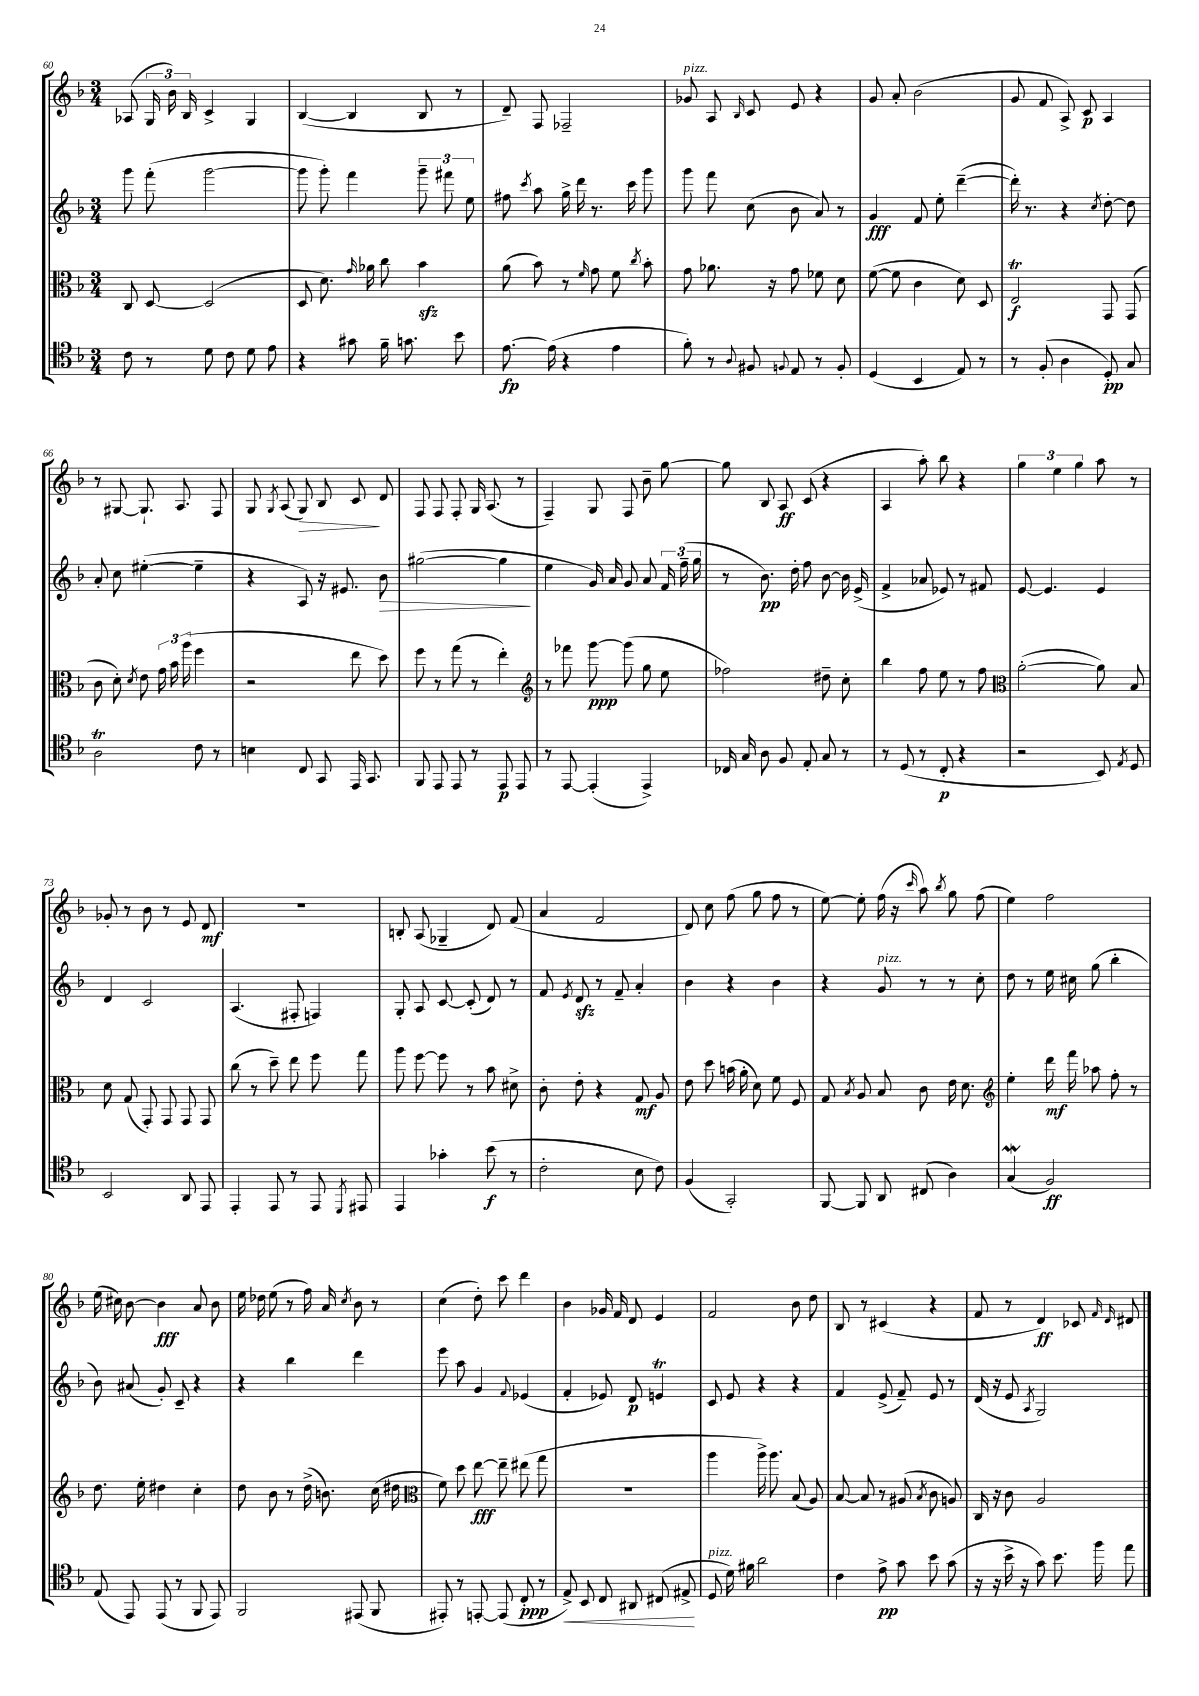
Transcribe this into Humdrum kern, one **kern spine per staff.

**kern	**dynam	**kern	**dynam	**kern	**dynam	**kern	**dynam
*part4	*part4	*part3	*part3	*part2	*part2	*part1	*part1
*staff4	*staff4	*staff3	*staff3	*staff2	*staff2	*staff1	*staff1
*clefC4	*	*clefC3	*	*clefG2	*	*clefG2	*
*k[b-]	*	*k[b-]	*	*k[b-]	*	*k[b-]	*
*M3/4	*	*M3/4	*	*M3/4	*	*M3/4	*
=60	=60	=60	=60	=60	=60	=60	=60
8c\	.	8C/	.	8ggg\	.	(8A-X/	.
8r	.	[8D/	.	(8fff'\	.	24G/	.
.	.	.	.	.	.	24b-\)	.
.	.	.	.	.	.	24B-/	.
8d\	.	(2D/]	.	[2ggg\	.	4c^/	.
8c\	.	.	.	.	.	.	.
8d\	.	.	.	.	.	4G/	.
8e\	.	.	.	.	.	.	.
=61	=61	=61	=61	=61	=61	=61	=61
4r	.	8D/	.	8ggg\]	.	([4B-/	.
.	.	8.d\)	.	8ggg'\)	.	.	.
8g#X\	.	.	.	4fff\	.	4B-/]	.
.	.	16qqg/	.	.	.	.	.
.	.	16a-X\	.	.	.	.	.
16f~\	.	8cc\	.	.	.	.	.
8.gn\	.	.	.	.	.	.	.
.	.	4b-zz\	.	12ggg~\	.	8B-/	.
.	.	.	.	12fff#X\	.	.	.
8b-\	.	.	.	.	.	8r	.
.	.	.	.	12ee\	.	.	.
=62	=62	=62	=62	=62	=62	=62	=62
[8.e\	fp	(8a\	.	8ff#X\	.	8d~/)	.
.	.	.	.	8qccc/	.	.	.
.	.	8b-\)	.	8aa\	.	8F/	.
(16e\]	.	.	.	.	.	.	.
4r	.	8r	.	16gg^\	.	2F-X~/	.
.	.	.	.	16ddd\	.	.	.
.	.	16qqf/	.	.	.	.	.
.	.	8g\	.	8.r	.	.	.
4e\	.	8f\	.	.	.	.	.
.	.	.	.	16ccc\	.	.	.
.	.	8qcc/	.	.	.	.	.
.	.	8b-'\	.	8ggg\	.	.	.
=63	=63	=63	=63	=63	=63	=63	=63
!	!	!	!	!	!	!LO:TX:a:i:t=pizz.	!
8f'\)	.	8g\	.	8ggg\	.	8g-X/	.
8r	.	8.a-X\	.	8fff\	.	8A/	.
8qqA/	.	.	.	.	.	16qqB-/	.
8F#X/	.	.	.	(8cc\	.	8c/	.
.	.	16r	.	.	.	.	.
8qqFn/	.	.	.	.	.	.	.
8E/	.	8g\	.	8b-\	.	8e/	.
8r	.	8f-X\	.	8a/)	.	4r	.
8F'/	.	8d\	.	8r	.	.	.
=64	=64	=64	=64	=64	=64	=64	=64
(4D/	.	([8f\	.	4g/	fff	8g/	.
.	.	8f\]	.	.	.	8a'/	.
4BB-/	.	4c\	.	8f/	.	(2b-\	.
.	.	.	.	8ee'\	.	.	.
8E/)	.	8d\)	.	([4ddd~\	.	.	.
8r	.	8D/	.	.	.	.	.
=65	=65	=65	=65	=65	=65	=65	=65
8r	.	2Et/	f	16ddd'\])	.	8g/	.
.	.	.	.	8.r	.	.	.
(8F'/	.	.	.	.	.	8f/	.
4A\	.	.	.	4r	.	8A^/)	.
.	.	.	.	.	.	8c/	p
.	.	.	.	8qcc/	.	.	.
8D'/)	pp	8GG/	.	[8dd'\	.	4A/	.
8G/	.	(8GG/	.	8dd\]	.	.	.
!!LO:LB:g=z
=66	=66	=66	=66	=66	=66	=66	=66
2At\	.	8c\	.	8a'/	.	8r	.
.	.	8d'\)	.	8cc\	.	[8G#X/	.
.	.	8qd/	.	.	.	.	.
.	.	8e\	.	([4ee#X'\	.	8.G#`/]	.
.	.	24g\	.	.	.	.	.
.	.	24b-\	.	.	.	.	.
.	.	.	.	.	.	8.A/	.
.	.	(24aa\	.	.	.	.	.
8c\	.	4ff\	.	4ee#~\]	.	.	.
8r	.	.	.	.	.	8F/	.
=67	=67	=67	=67	=67	=67	=67	=67
4Bn\	.	2r	.	4r	.	8G/	.
.	.	.	.	.	.	8qG/	.
.	.	.	.	.	.	(8A/	.
!	!	!	!	!	!	!	!LO:HP:b
8C/	.	.	.	8A/)	.	8G/)	>
8GG/	.	.	.	16r	.	8B-/	.
.	.	.	.	8.e#X/	.	.	.
16EE/	.	8ee\	.	.	.	8c/	.
8.GG/	.	.	.	.	.	.	.
!	!	!	!	!	!LO:HP:b	!	!
.	.	8dd\)	.	8b-\	>	8d/	]
=68	=68	=68	=68	=68	=68	=68	=68
8FF/	.	8ff\	.	([2gg#X\	.	8F/	.
8EE/	.	8r	.	.	.	8F/	.
8EE/	.	(8gg\	.	.	.	8F'/	.
8r	.	8r	.	.	.	16G/	.
.	.	.	.	.	.	(8.A/	.
8EE/	p	4ee'\)	.	4gg#\]	.	.	.
8EE/	.	.	.	.	.	8r	.
.	.	.	.	.	]	.	.
=69	=69	=69	=69	=69	=69	=69	=69
*	*	*clefG2	*	*	*	*	*
8r	.	8r	.	4ee\	.	4F~/)	.
[8EE/	.	8fff-X\	.	.	.	.	.
(4EE'/]	.	[8ggg\	ppp	16g/)	.	8G/	.
.	.	.	.	16a/	.	.	.
.	.	(8ggg\]	.	8g/	.	8F/	.
4EE^/)	.	8gg\	.	8a/	.	8b-~\	.
.	.	8ee\	.	24f/	.	[8gg\	.
.	.	.	.	(24ff~\	.	.	.
.	.	.	.	24gg\	.	.	.
=70	=70	=70	=70	=70	=70	=70	=70
16C-X/	.	2ff-X\)	.	8r	.	8gg\]	.
16G/	.	.	.	.	.	.	.
8A\	.	.	.	8.b-\)	pp	8B-/	.
8F/	.	.	.	.	.	8A/	ff
.	.	.	.	16dd'\	.	.	.
8E'/	.	.	.	8ff\	.	(8c/	.
8G/	.	8dd#X~\	.	[8b-\	.	4r	.
8r	.	8cc'\	.	16b-\]	.	.	.
.	.	.	.	(16e^/	.	.	.
=71	=71	=71	=71	=71	=71	=71	=71
8r	.	4bb-\	.	4f^/	.	4A/	.
(8D/	.	.	.	.	.	.	.
8r	.	8ff\	.	8a-X/	.	8aa'\)	.
8C'/	p	8ee\	.	8e-X/)	.	8bb-\	.
4r	.	8r	.	8r	.	4r	.
.	.	8ff\	.	8f#X/	.	.	.
=72	=72	=72	=72	=72	=72	=72	=72
*	*	*clefC3	*	*	*	*	*
2r	.	([2a'\	.	[8e/	.	6gg\	.
.	.	.	.	4.e/]	.	.	.
.	.	.	.	.	.	6ee\	.
.	.	.	.	.	.	6gg\	.
8BB-/)	.	8a\])	.	4e/	.	8aa\	.
8qE/	.	.	.	.	.	.	.
8D/	.	8B-/	.	.	.	8r	.
!!LO:LB:g=z
=73	=73	=73	=73	=73	=73	=73	=73
2BB-/	.	8d\	.	4d/	.	8g-X'/	.
.	.	(8G/	.	.	.	8r	.
.	.	8GG'/)	.	2c/	.	8b-\	.
.	.	8GG/	.	.	.	8r	.
8AA/	.	8GG/	.	.	.	8e/	.
8EE/	.	8GG/	.	.	.	8d/	mf
=74	=74	=74	=74	=74	=74	=74	=74
4EE'/	.	(8cc\	.	(4.A/	.	2.r	.
.	.	8r	.	.	.	.	.
8EE/	.	8dd~\)	.	.	.	.	.
8r	.	8ee\	.	8F#X'/	.	.	.
8EE/	.	8ff\	.	4Fn/)	.	.	.
8qDD/	.	.	.	.	.	.	.
8EE#X/	.	8gg\	.	.	.	.	.
=75	=75	=75	=75	=75	=75	=75	=75
4EE/	.	8aa\	.	8G'/	.	8Bn'/	.
.	.	[8ff\	.	8A/	.	(8A/	.
4g-X'\	.	8ff\]	.	[8c/	.	4G-X~/	.
.	.	8r	.	(8c'/]	.	.	.
(8b-\	f	8b-\	.	8d/)	.	8d/)	.
8r	.	8d#X^\	.	8r	.	(8f/	.
=76	=76	=76	=76	=76	=76	=76	=76
2c'\	.	8c'\	.	8f/	.	4a/	.
.	.	.	.	8qe/	.	.	.
.	.	8e'\	.	8dzz/	.	.	.
.	.	4r	.	8r	.	2f/	.
.	.	.	.	8f~/	.	.	.
8B-\	.	8G/	mf	4a'/	.	.	.
8c\)	.	8A/	.	.	.	.	.
=77	=77	=77	=77	=77	=77	=77	=77
(4F/	.	8e\	.	4b-\	.	8d/)	.
.	.	8dd\	.	.	.	8cc\	.
2GG'/)	.	(16bn\	.	4r	.	(8ff\	.
.	.	16a'\	.	.	.	.	.
.	.	8d\)	.	.	.	8gg\	.
.	.	8f\	.	4b-\	.	8ff\	.
.	.	8F/	.	.	.	8r	.
=78	=78	=78	=78	=78	=78	=78	=78
[8FF/	.	8G/	.	4r	.	[8ee\)	.
.	.	8qB-/	.	.	.	.	.
8FF/]	.	8A/	.	.	.	8ee'\]	.
!	!	!	!	!LO:TX:a:i:t=pizz.	!	!	!
8AA/	.	8B-/	.	8g/	.	(16ff\	.
.	.	.	.	.	.	16r	.
.	.	.	.	.	.	16qqccc/	.
(8C#X/	.	8c\	.	8r	.	8aa\)	.
.	.	.	.	.	.	8qbb-/	.
4A\)	.	16e\	.	8r	.	8gg\	.
.	.	8.d\	.	.	.	.	.
.	.	.	.	8cc'\	.	(8ff\	.
=79	=79	=79	=79	=79	=79	=79	=79
*	*	*clefG2	*	*	*	*	*
(4GW/	.	4ee'\	.	8dd\	.	4ee\)	.
.	.	.	.	8r	.	.	.
2F/)	ff	16ddd\	mf	16ee\	.	2ff\	.
.	.	16fff\	.	16cc#X\	.	.	.
.	.	8aa-X\	.	(8gg\	.	.	.
.	.	8ff'\	.	4bb-'\	.	.	.
.	.	8r	.	.	.	.	.
!!LO:LB:g=z
=80	=80	=80	=80	=80	=80	=80	=80
(8E/	.	8.dd\	.	8b-\)	.	(16ee\	.
.	.	.	.	.	.	16cc#X\)	.
8EE/)	.	.	.	(8a#X/	.	[8b-\	.
.	.	16ee'\	.	.	.	.	.
(8EE/	.	4dd#X\	.	8g'/)	.	4b-\]	fff
8r	.	.	.	8c~/	.	.	.
8FF/	.	4cc'\	.	4r	.	8a/	.
8EE/)	.	.	.	.	.	8b-\	.
=81	=81	=81	=81	=81	=81	=81	=81
2FF/	.	8dd\	.	4r	.	16ee\	.
.	.	.	.	.	.	16dd-X\	.
.	.	8b-\	.	.	.	(8ee\	.
.	.	8r	.	4bb-\	.	8r	.
.	.	(16dd^\	.	.	.	16ff\)	.
.	.	8.bn\)	.	.	.	16a/	.
.	.	.	.	.	.	8qcc/	.
(8EE#X/	.	.	.	4ddd\	.	8b-\	.
8FF/	.	(16cc\	.	.	.	8r	.
.	.	16dd#X\	.	.	.	.	.
=82	=82	=82	=82	=82	=82	=82	=82
*	*	*clefC3	*	*	*	*	*
8EE#X'/)	.	8f\)	.	8eee\	.	(4cc\	.
8r	.	8dd\	.	8aa\	.	.	.
[8EEn'/	.	[8ee\	fff	4g/	.	8dd'\)	.
(8EE/]	.	8ee~\]	.	.	.	8ccc\	.
.	.	.	.	8qqf/	.	.	.
8C'/	ppp	(8ee#X\	.	(4e-X/	.	4ddd\	.
8r	.	8gg\	.	.	.	.	.
=83	=83	=83	=83	=83	=83	=83	=83
!	!LO:HP:b	!	!	!	!	!	!
8E^/)	<	2.r	.	4f'/	.	4b-\	.
8BB-/	.	.	.	.	.	.	.
8C/	.	.	.	8e-X/)	.	16g-X/	.
.	.	.	.	.	.	16f/	.
8AA#X/	.	.	.	8d/	p	8d/	.
(8C#X/	.	.	.	4ent/	.	4e/	.
8E#X^/	.	.	.	.	.	.	.
.	[	.	.	.	.	.	.
=84	=84	=84	=84	=84	=84	=84	=84
!LO:TX:a:i:t=pizz.	!	!	!	!	!	!	!
8D/	.	4aa\	.	8c/	.	2f/	.
16d\)	.	.	.	8e/	.	.	.
16f#X\	.	.	.	.	.	.	.
2a\	.	16aa^\)	.	4r	.	.	.
.	.	8.aa\	.	.	.	.	.
.	.	(8B-/	.	4r	.	8b-\	.
.	.	8A/)	.	.	.	8dd\	.
=85	=85	=85	=85	=85	=85	=85	=85
4c\	.	[8B-/	.	4f/	.	8B-/	.
.	.	8B-/]	.	.	.	8r	.
8e^\	pp	8r	.	(8e^/	.	(4c#X/	.
8g\	.	(8A#X/	.	8f~/)	.	.	.
.	.	8qB-/	.	.	.	.	.
8b-\	.	8c\	.	8e/	.	4r	.
(8g\	.	8An/)	.	8r	.	.	.
=86	=86	=86	=86	=86	=86	=86	=86
16r	.	16C/	.	(16d/	.	8f/	.
16r	.	16r	.	16r	.	.	.
16b-^\	.	8c\	.	8e/	.	8r	.
16r	.	.	.	.	.	.	.
.	.	.	.	8qA/	.	.	.
8g\)	.	2A/	.	2G/)	.	4d/)	ff
8.b-\	.	.	.	.	.	.	.
.	.	.	.	.	.	8c-X/	.
16ff\	.	.	.	.	.	.	.
.	.	.	.	.	.	16qqf/	.
.	.	.	.	.	.	16qqd/	.
8ee\	.	.	.	.	.	8d#X/	.
==	==	==	==	==	==	==	==
*-	*-	*-	*-	*-	*-	*-	*-
